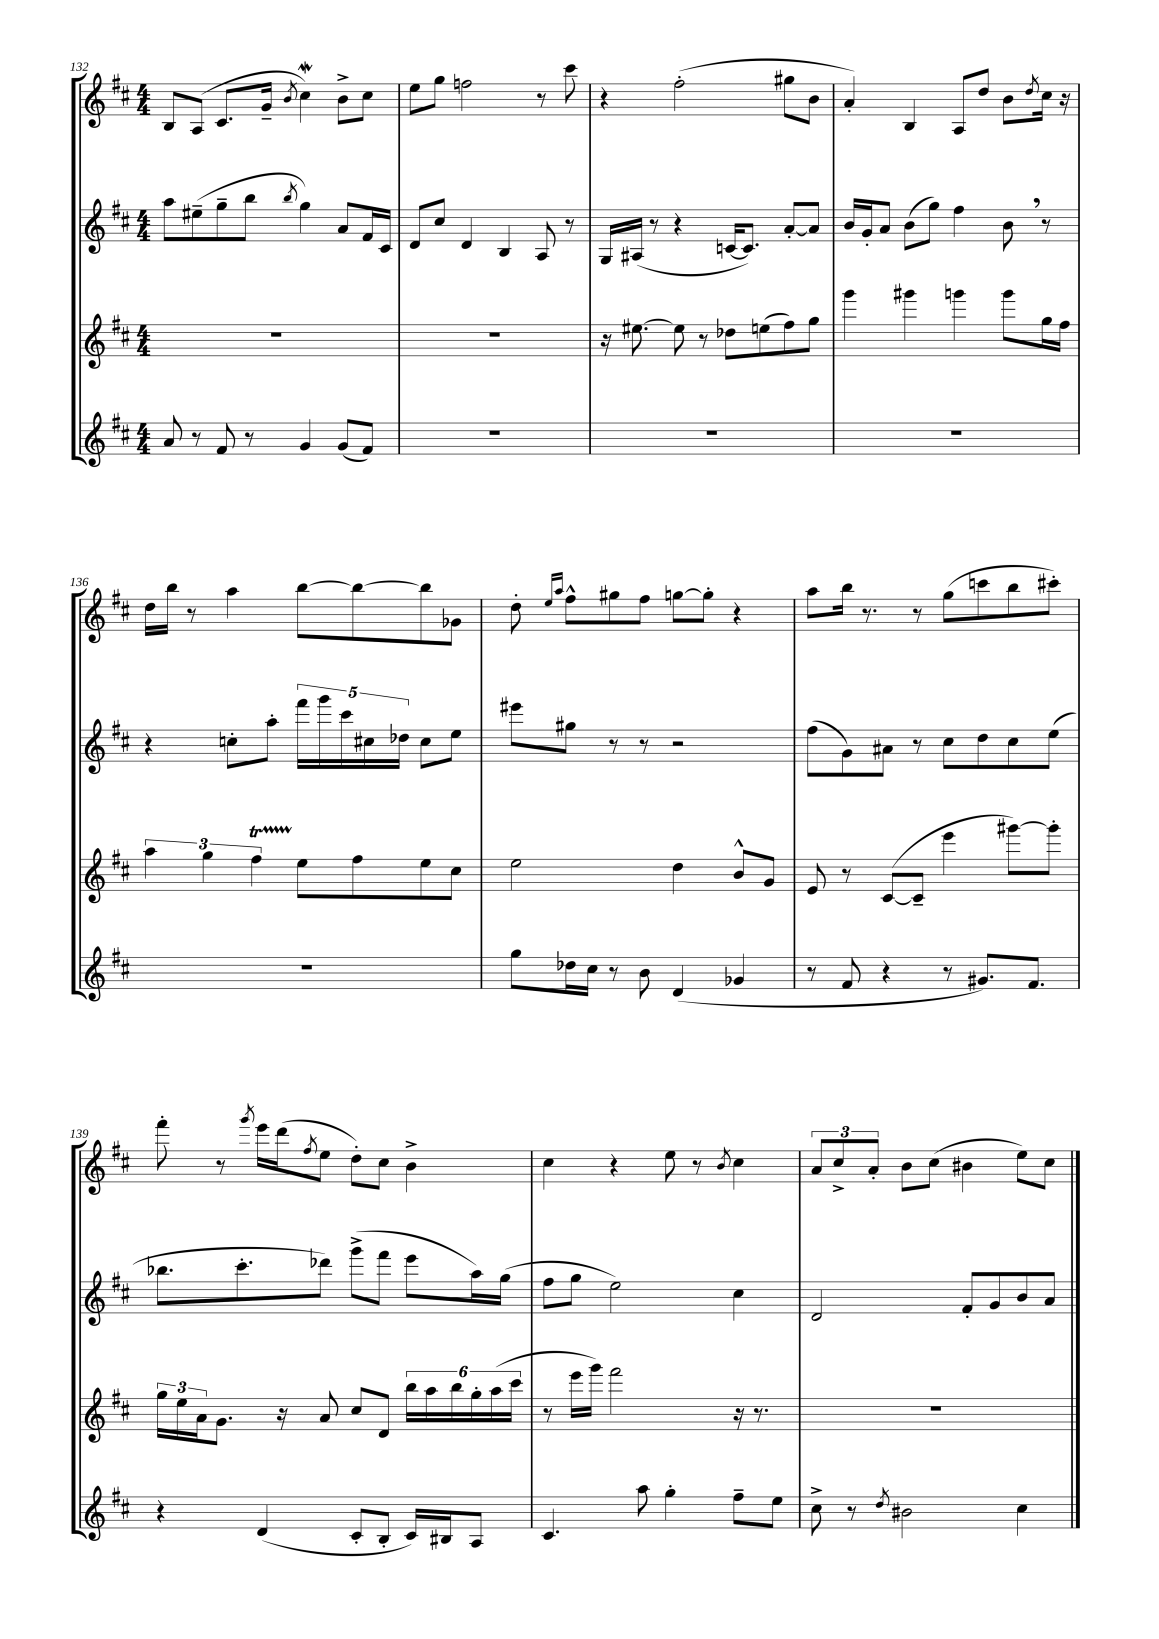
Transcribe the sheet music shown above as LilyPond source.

<<
\new StaffGroup <<
\new Staff = "s0" {
    \clef treble \key d \major \numericTimeSignature \time 4/4
    b8 a8( cis'8. g'16-- \acciaccatura { b'8 } cis''4\mordent) b'8-> cis''8 |
    e''8 g''8 f''2 r8 cis'''8 |
    r4 fis''2-.( gis''8 b'8 |
    a'4-.) b4 a8 d''8 b'8 \acciaccatura { d''8 } cis''16 r16 |
    d''16 b''16 r8 a''4 b''8~ b''8~ b''8 ges'8 |
    d''8-. \grace { e''16 a''16 } fis''8-^ gis''8 fis''8 g''8~ g''8-. r4 |
    a''8 b''16 r8. r8 g''8( c'''8 b''8 cis'''8-.) |
    fis'''8-. r8 \acciaccatura { g'''8 } e'''16 d'''16( \acciaccatura { fis''8 } e''8 d''8-.) cis''8 b'4-> |
    cis''4 r4 e''8 r8 \acciaccatura { b'8 } cis''4 |
    \tuplet 3/2 { a'8 cis''8-> a'8-. } b'8 cis''8( bis'4 e''8) cis''8 \bar "|." |
}
\new Staff = "s1" {
    \clef treble \key d \major \numericTimeSignature \time 4/4
    a''8 eis''8--( g''8-- b''8 \acciaccatura { b''8 } g''4) a'8 fis'16 cis'16 |
    d'8 cis''8 d'4 b4 a8 r8 |
    g16 ais16( r8 r4 c'16~ c'8.) a'8~-. a'8 |
    b'16 g'16-. a'8 b'8( g''8) fis''4 b'8 \breathe r8 |
    r4 c''8-. a''8-. \tuplet 5/4 { fis'''16 g'''16 cis'''16 cis''16 des''16 } cis''8 e''8 |
    eis'''8 gis''8 r8 r8 r2 |
    fis''8( g'8) ais'8 r8 cis''8 d''8 cis''8 e''8( |
    bes''8. cis'''8.-. des'''8) g'''8->( fis'''8 e'''8 a''16) g''16( |
    fis''8 g''8 e''2) cis''4 |
    d'2 fis'8-. g'8 b'8 a'8 \bar "|." |
}
\new Staff = "s2" {
    \clef treble \key d \major \numericTimeSignature \time 4/4
    R1 |
    R1 |
    r16 eis''8.~ eis''8 r8 des''8 e''8( fis''8) g''8 |
    g'''4 gis'''4 g'''4 g'''8 g''16 fis''16 |
    \tuplet 3/2 { a''4 g''4 fis''4\startTrillSpan } e''8\stopTrillSpan fis''8 e''8 cis''8 |
    e''2 d''4 b'8-^ g'8 |
    e'8 r8 cis'8~( cis'8-- e'''4 gis'''8~) gis'''8-. |
    \tuplet 3/2 { g''16 e''16 a'16 } g'8. r16 a'8 cis''8 d'8 \tuplet 6/4 { b''16 a''16 b''16 g''16-. a''16( cis'''16 } |
    r8 e'''16 g'''16) fis'''2 r16 r8. |
    R1 \bar "|." |
}
\new Staff = "s3" {
    \clef treble \key d \major \numericTimeSignature \time 4/4
    a'8 r8 fis'8 r8 g'4 g'8( fis'8) |
    R1 |
    R1 |
    R1 |
    R1 |
    g''8 des''16 cis''16 r8 b'8 d'4( ges'4 |
    r8 fis'8 r4 r8 gis'8.) fis'8. |
    r4 d'4( cis'8-. b8-. cis'16) bis16 a8 |
    cis'4. a''8 g''4-. fis''8-- e''8 |
    cis''8-> r8 \acciaccatura { d''8 } bis'2 cis''4 \bar "|." |
}
>>
>>
\layout { \context { \Score currentBarNumber = #132 } }
